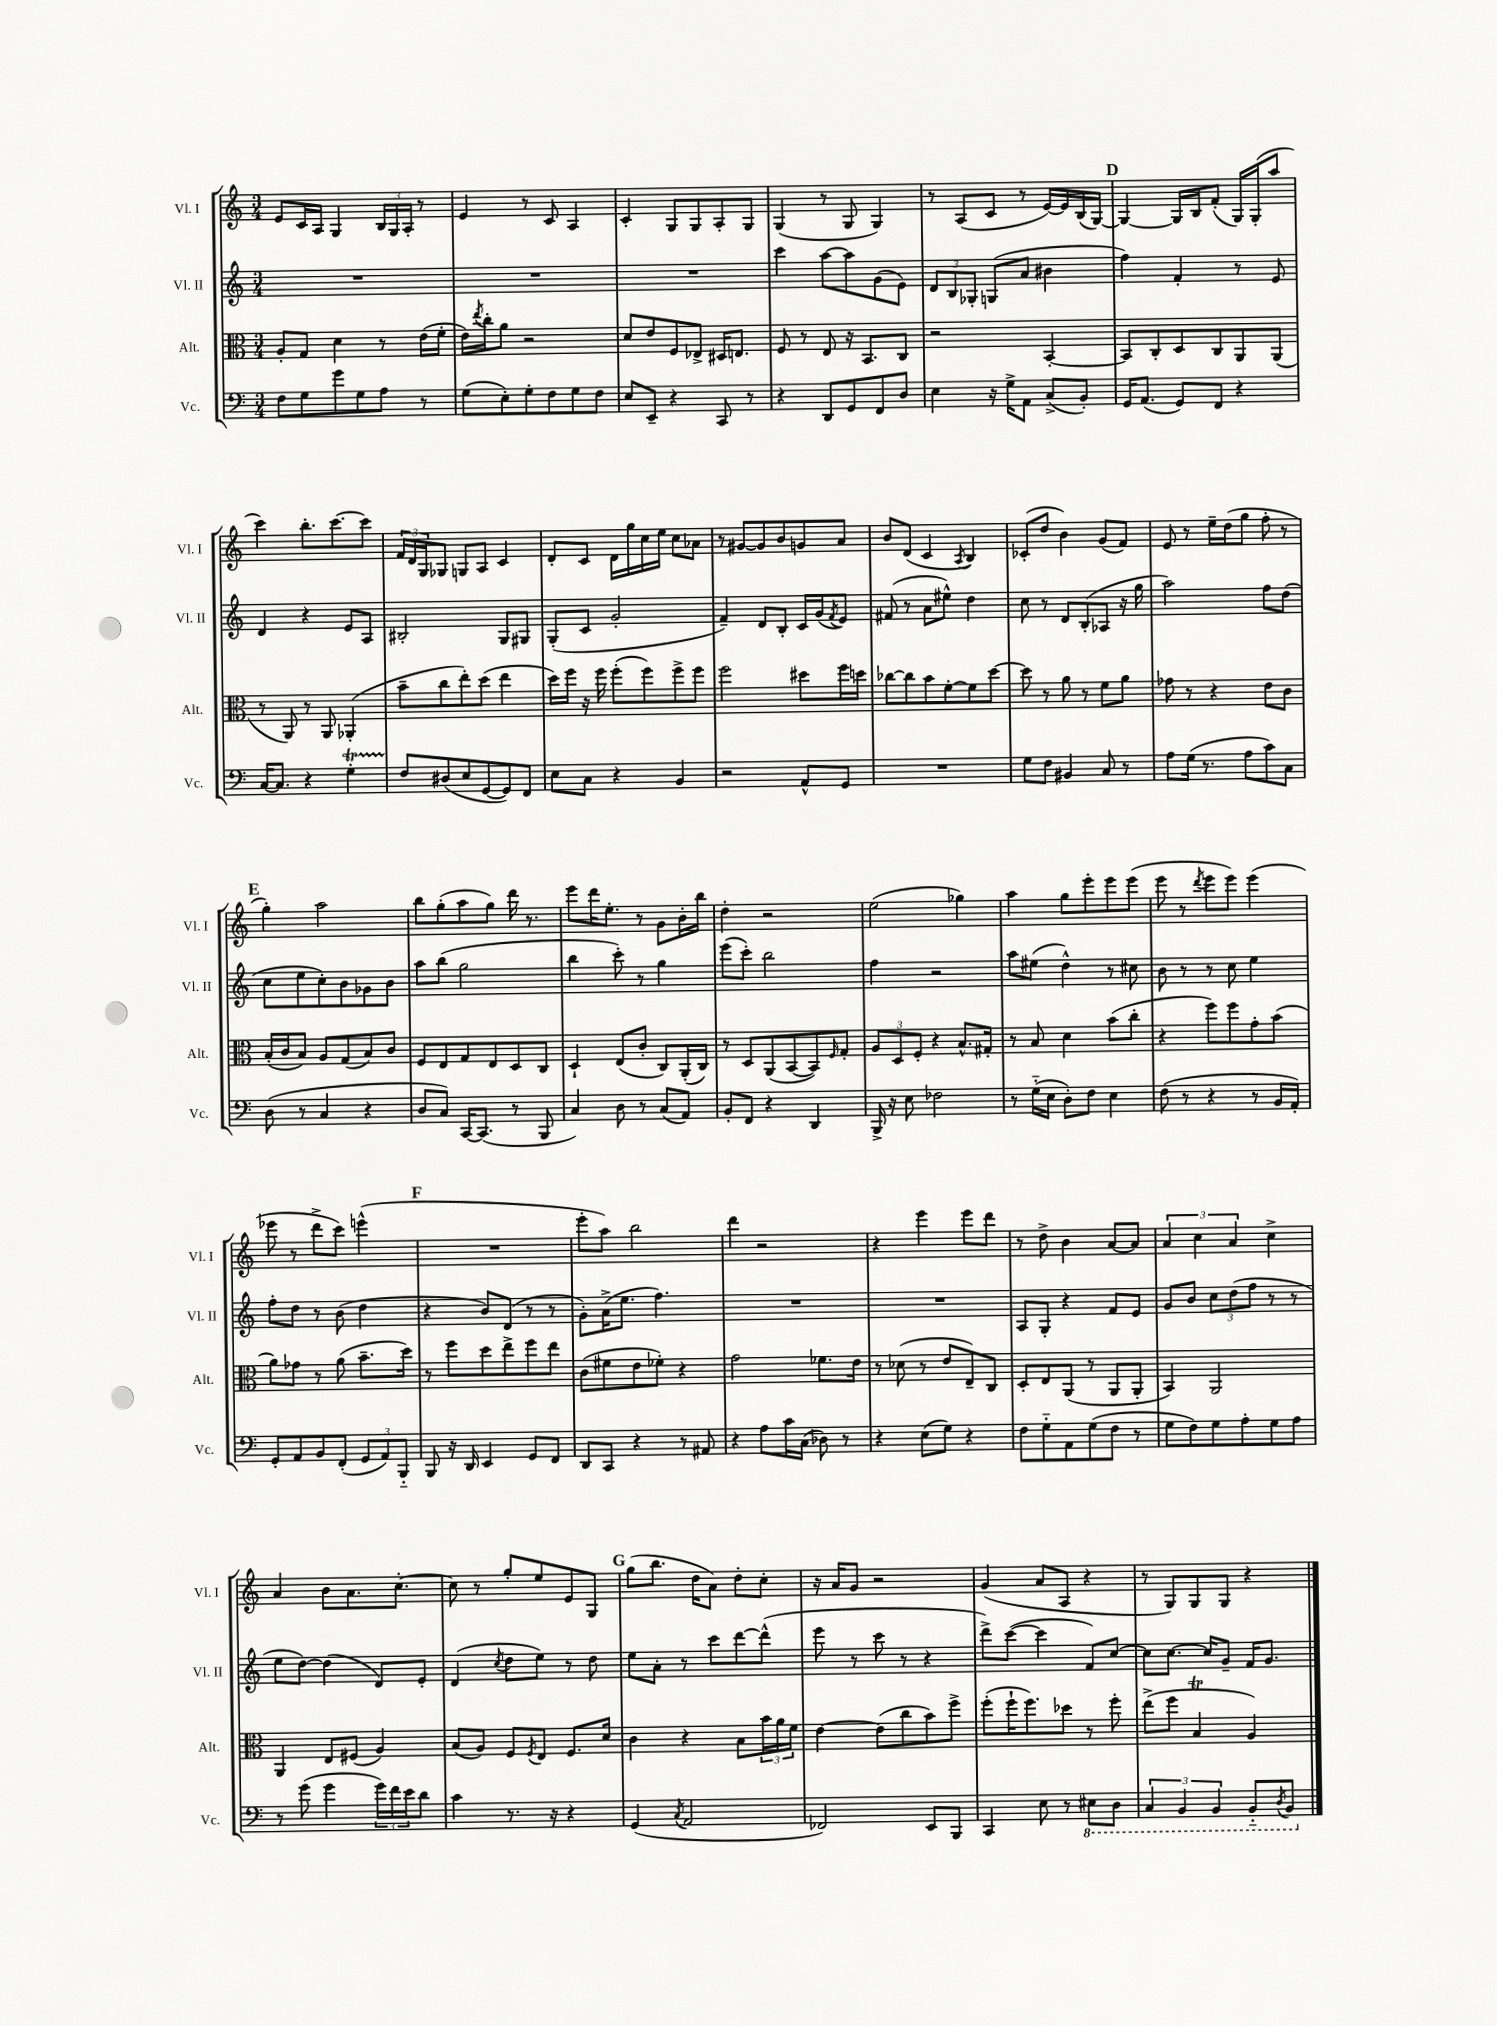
<<
\new StaffGroup <<
\new Staff = "s0" \with { instrumentName = "Vl. I" shortInstrumentName = "Vl. I" } {
    \clef treble \key c \major \numericTimeSignature \time 3/4
    e'8 c'16 a16 g4 \tuplet 3/2 { b16 g16 a16-. } r8 |
    e'4 r8 c'8 a4 |
    c'4-. g8 g8 a8-. g8 |
    g4( r8 g8 g4) |
    r8 a8( c'8 r8 e'16~) e'16 b16( g16~) |
    \mark \markup { \bold "D" } g4~ g16 b16 f'8-.( g16) g16-.( a''8 |
    c'''4) b''8.-. c'''8.~ c'''8 |
    \tuplet 3/2 { f'16 d'16 g16 } ges8 g8 a8 c'4 |
    d'8-. c'8 d'16 g''16 c''16 e''16 c''8 aes'8 |
    r8 gis'8~ gis'8 b'8 g'8 a'8 |
    b'8 d'8( c'4 \acciaccatura { a8 } b4) |
    ces'8-.( d''8 b'4) g'8( f'8) |
    e'8 r8 e''16-- d''16( g''8 f''8-. r8 |
    \mark \markup { \bold "E" } g''4-.) a''2 |
    b''8 g''8-.( a''8 g''8) d'''16 r8. |
    e'''8 d'''16 e''8.-. r8 g'8 b'16-. b''16 |
    d''4-. r2 |
    e''2( ges''4) |
    a''4 g''8 e'''8-. e'''8 e'''8( |
    e'''8 r8 \acciaccatura { d'''8 } e'''8 e'''8) e'''4( |
    ees'''8 r8 d'''8-> c'''8) e'''4-^( |
    \mark \markup { \bold "F" } R2. |
    e'''8-. a''8) b''2 |
    d'''4 r2 |
    r4 e'''4 e'''8 d'''8 |
    r8 d''8-> b'4 a'8~ a'8 |
    \tuplet 3/2 { a'4 c''4 a'4 } c''4-> |
    a'4 b'8 a'8. c''8.~-. |
    c''8 r8 g''8-. e''8 e'8 g8 |
    \mark \markup { \bold "G" } g''8( b''8. d''16 a'8) d''8-. c''8-. |
    r16 a'16 g'8 r2 |
    g'4( a'8 a8 r4 |
    r8 g8) g8 g8 r4 \bar "|." |
}
\new Staff = "s1" \with { instrumentName = "Vl. II" shortInstrumentName = "Vl. II" } {
    \clef treble \key c \major \numericTimeSignature \time 3/4
    R2. |
    R2. |
    R2. |
    c'''4 a''8~ a''8 g'8( e'8) |
    \tuplet 3/2 { d'8 b8 ges8-. } g8( a'8 bis'4 |
    \mark \markup { \bold "D" } f''4) f'4-. r8 e'8 |
    d'4 r4 e'8 a8 |
    bis2-. g8 gis8 |
    g8-.( c'8 g'2-. |
    f'4--) d'8 b8-. c'16 g'16( \acciaccatura { f'8 } e'8) |
    fis'8( r8 a'8 eis''8-^) d''4 |
    c''8 r8 d'8 b8-.( aes8 r16 g''16 |
    a''2) f''8 d''8( |
    \mark \markup { \bold "E" } c''8 e''8 c''8-.) b'8 ges'8 b'8 |
    a''8 b''8( g''2 |
    b''4 c'''8-.) r8 g''4 |
    e'''8( c'''8-.) b''2 |
    f''4 r2 |
    a''8 eis''8( d''4-^) r8 cis''8 |
    b'8 r8 r8 c''8 e''4 |
    f''8-. d''8 r8 b'8( d''4 |
    \mark \markup { \bold "F" } r4 b'8) d'8( r8 r8 |
    g'8-.) a'16->( e''8. f''4.) |
    R2. |
    R2. |
    a8 g8-. r4 f'8 e'8 |
    g'8 b'8 \tuplet 3/2 { c''8 d''8( f''8 } r8 r8 |
    e''8 d''8~) d''4( d'8) e'8-. |
    d'4( \acciaccatura { c''8 } d''8 e''8) r8 d''8 |
    \mark \markup { \bold "G" } e''8 a'8-. r8 c'''8 d'''8~ d'''8-^( |
    e'''8 r8 c'''8 r8 r4 |
    d'''8->) c'''8~( c'''4 f'8) c''8~ |
    c''8 c''8.~ c''16 g'8-- f'16 g'8. \bar "|." |
}
\new Staff = "s2" \with { instrumentName = "Alt." shortInstrumentName = "Alt." } {
    \clef alto \key c \major \numericTimeSignature \time 3/4
    a8-. g8 d'4 r8 e'16( f'16-. |
    e'16) \acciaccatura { e''8 } c''16-. a'8 r2 |
    d'8 e'8 f8 ees8-> dis16 e8. |
    f8 r8 e8 r16 b,8. c8 |
    r2 b,4~-. |
    \mark \markup { \bold "D" } b,8 c8-. d8 c8 a,8 a,8( |
    r8 a,8) r8 a,8 aes,4-.( |
    b'8-- c''8 e''8-.) d''8( e''4 |
    d''16) f''16 r16 f''16 f''8-.( f''8) f''8-> f''8 |
    f''2 dis''8 f''16 d''16 |
    ces''8~ ces''8 b'8 f'8~-. f'8 d''8~ |
    d''8 r8 a'8 r8 f'8 a'8 |
    ges'8 r8 r4 e'8 c'8 |
    \mark \markup { \bold "E" } b16-.( c'16 b8) a8 g8( b8) c'8 |
    f8 e8 g8 e8 d8 c8 |
    d4-! e8( c'8-. c8) a,16-.( c16) |
    r8 d8 a,8( b,8~ b,8) \grace { f16 } g8-. |
    \tuplet 3/2 { a8 d8 f8-. } r4 b8.-^ gis16-. |
    r8 b8 d'4 b'8( c''8-. |
    r4 f''8) f''8 g'8-. b'8( |
    a'8) ges'8 r8 a'8( b'8.-- d''16) |
    \mark \markup { \bold "F" } r8 f''8 d''8 e''8-> f''8 e''8 |
    c'8( fis'8 e'8 fes'8-.) r4 |
    g'2 fes'8. e'16 |
    r8 des'8( r8 e'8 e8--) c8 |
    d8-. e8 a,8( r8 a,8 a,8-. |
    b,4) a,2 |
    a,4 e8 fis8( a4) |
    b8( a8) f8 \acciaccatura { f8 } e8 f8. d'16 |
    \mark \markup { \bold "G" } c'4 r4 b8 \tuplet 3/2 { b'16 a'16 f'16 } |
    e'4~ e'8( c''8 b'8) f''8-> |
    f''8-.( f''16-! f''8.) des''8 r8 f''8-. |
    e''8->( f''8 b4\trill a4) \bar "|." |
}
\new Staff = "s3" \with { instrumentName = "Vc." shortInstrumentName = "Vc." } {
    \clef bass \key c \major \numericTimeSignature \time 3/4
    f8 g8 g'8 g8 a8 r8 |
    g8( e8-.) g8-. f8 g8 f8 |
    e8 e,8-- r4 c,8 r8 |
    r4 d,8 g,8 f,8 d8 |
    e4 r16 g16-> a,8 c8->( b,8-.) |
    \mark \markup { \bold "D" } g,16 a,8.( g,8) f,8 r4 |
    c16~ c8. r4 g4-.\startTrillSpan |
    f8\stopTrillSpan dis8( e8 g,8~ g,8) f,8 |
    e8 c8 r4 b,4 |
    r2 a,8-^ g,8 |
    R2. |
    g8 f8 bis,4 c8 r8 |
    a8 g16( r8. a8 c'8) c8 |
    \mark \markup { \bold "E" } d8( r8 c4 r4 |
    d8 c8) c,16~ c,8.( r8 b,,8 |
    c4) d8 r8 c8( a,8) |
    b,8-. f,8 r4 d,4 |
    b,,16-> r16 e8 fes2 |
    r8 g16-_( e16 d8-.) f8 e4 |
    f8( r8 r4 r8 b,16 a,16-.) |
    g,8-. a,8 b,8 f,8-.( \tuplet 3/2 { g,8 a,8) b,,8-_ } |
    \mark \markup { \bold "F" } b,,8 r16 d,16 e,4 g,8 f,8 |
    d,8 c,8 r4 r8 ais,8 |
    r4 a8 c'16 c16( des8) r8 |
    r4 e8( g8) r4 |
    f8 g8-_ a,8 g8( f8 r8 |
    g8 f8) g8 a8-. g8 a8 |
    r8 g'8( g'4 \tuplet 3/2 { g'16) f'16 e'16 } d'8 |
    c'4 r8. r16 r4 |
    \mark \markup { \bold "G" } g,4( \acciaccatura { c8 } a,2 |
    fes,2) e,8 b,,8 |
    c,4 e8 r8 \ottava #-1 eis,8 d,8 |
    \tuplet 3/2 { c,4 b,,4 b,,4 } b,,8-_ \acciaccatura { d,8 } b,,8 \ottava #0 \bar "|." |
}
>>
>>
\layout { \context { \Score \remove "Bar_number_engraver" } }
